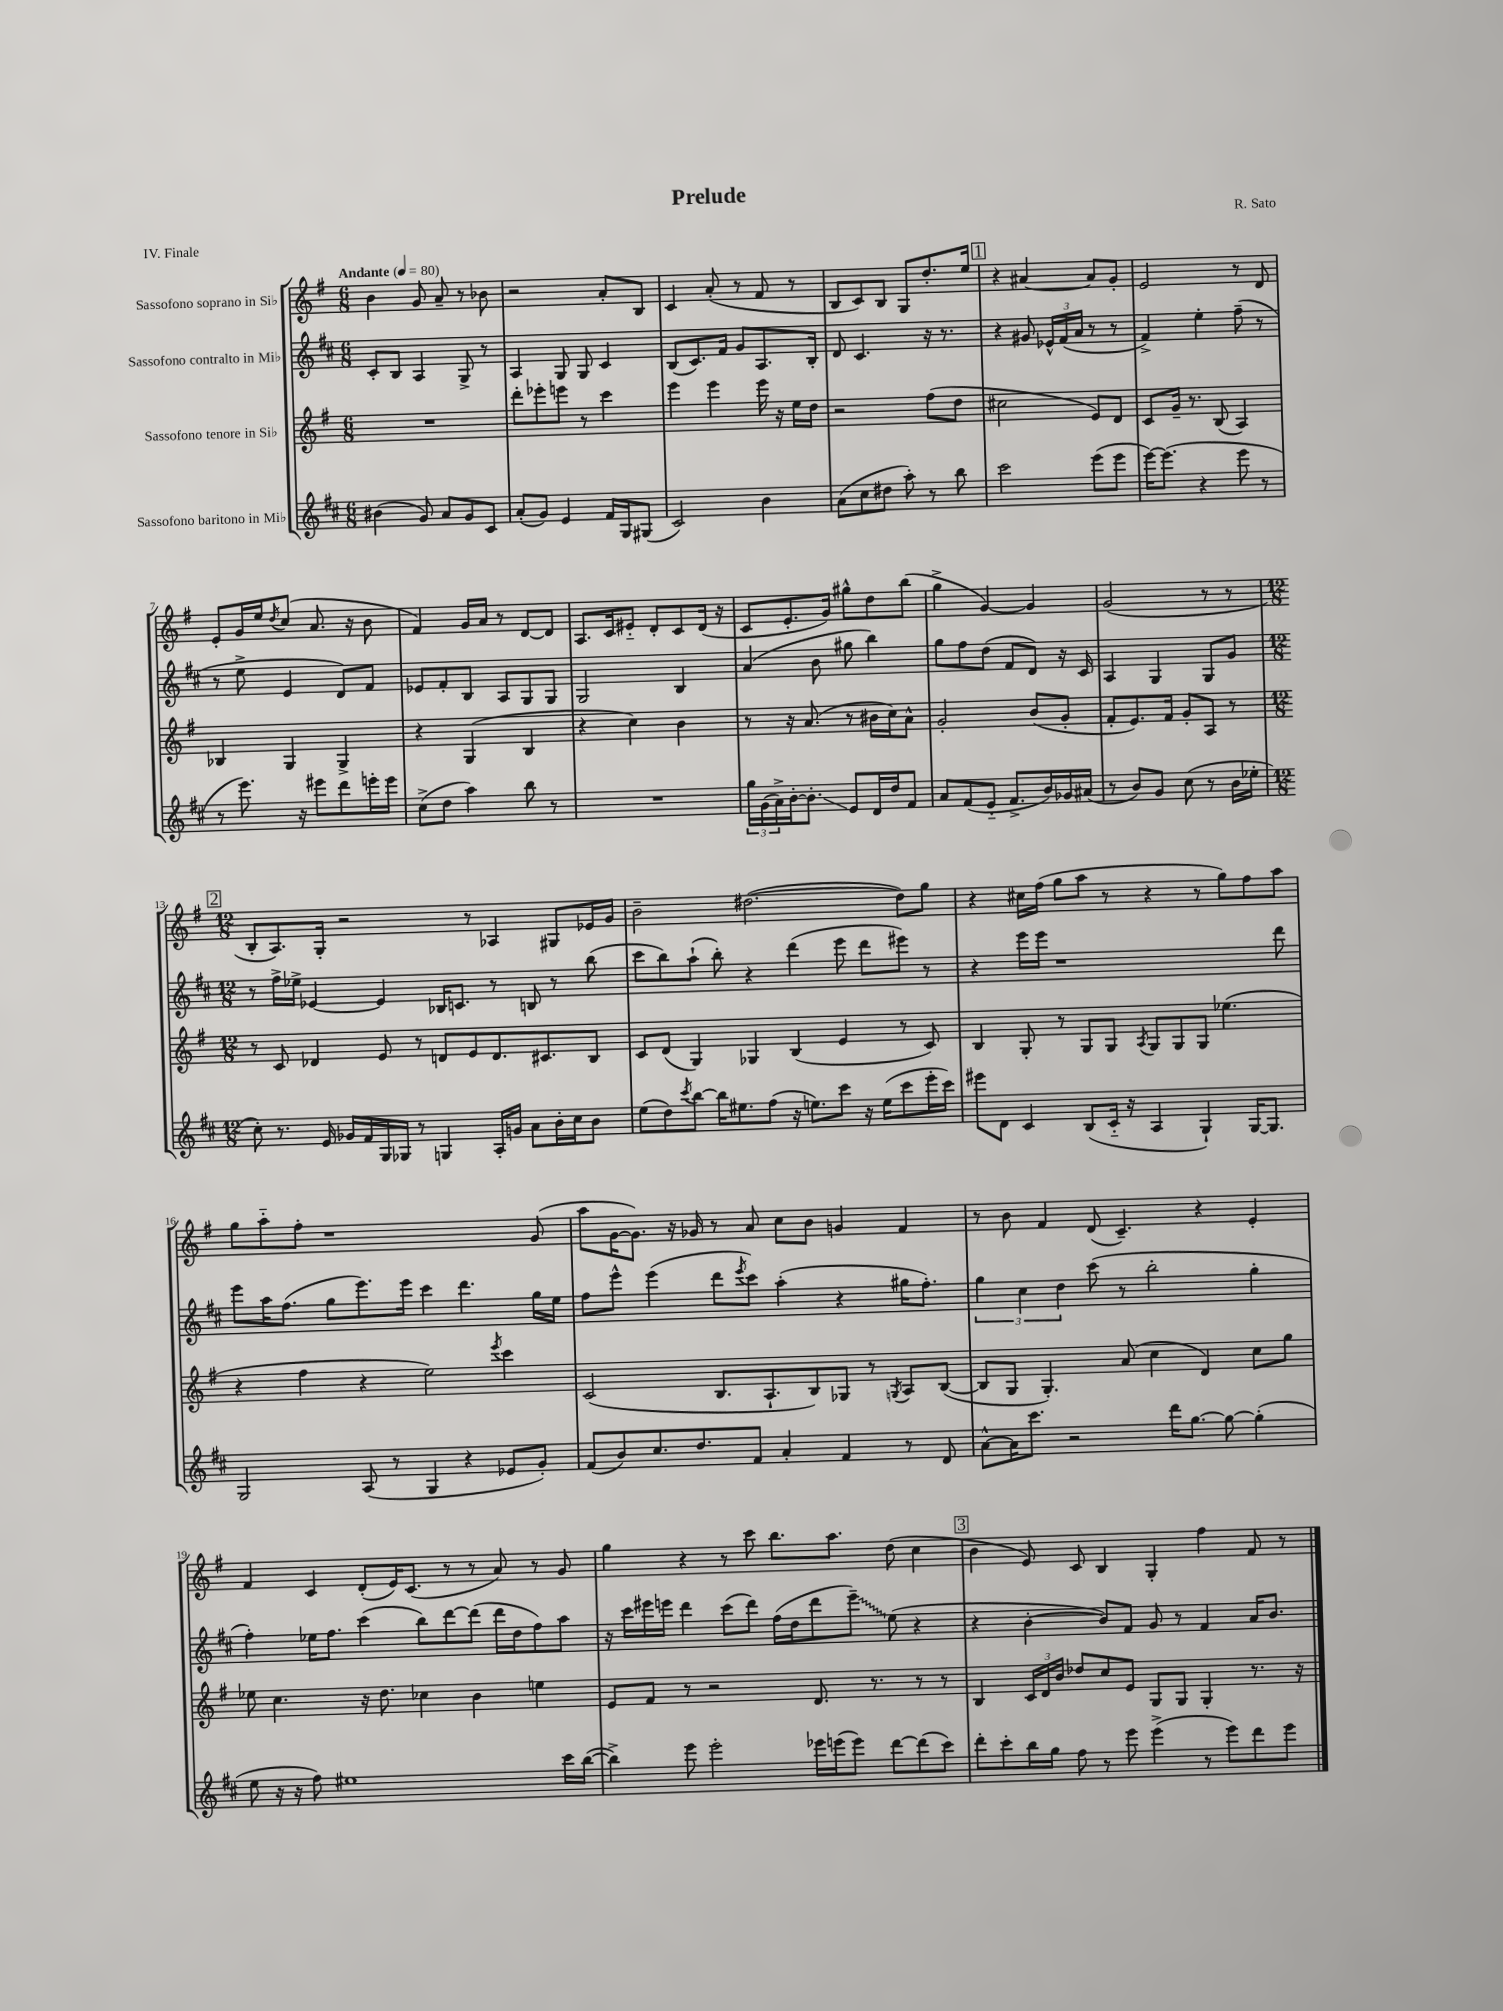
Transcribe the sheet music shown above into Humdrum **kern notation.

**kern	**kern	**kern	**kern
*staff4	*staff3	*staff2	*staff1
*clefG2	*clefG2	*clefG2	*clefG2
*k[f#c#]	*k[f#]	*k[f#c#]	*k[f#]
*M6/8	*M6/8	*M6/8	*M6/8
*MM80	*MM80	*MM80	*MM80
(4b#	2.r	8c#'	4b
.	.	8B	.
8g)	.	4A	8g
8a	.	.	8a~
8g	.	8G^	8r
8c#	.	8r	8b-
=	=	=	=
(8a'	8ddd'	4A	2r
8g)	8eee-'	.	.
4e	8eee	8G	.
.	8r	8G	.
16f#	4ccc	4c#	8a'
16G	.	.	.
(8G#	.	.	8B
=	=	=	=
2c#)	4eee	(8B	4c
.	.	8.c#)	.
.	4eee	.	(8a'
.	.	16f#	.
.	.	8g	8r
4b	16eee	8.A	8f#
.	16r	.	.
.	16ee	.	8r
.	16dd	16B'	.
=	=	=	=
(8a	2r	8d	8B
8cc#	.	4.c#	8c)
8dd#	.	.	8B
8aa')	.	.	8G
8r	(8ff#	16r	8.dd'
.	.	8.r	.
8bb	8dd	.	.
.	.	.	16ee
=	=	=	=
2ccc#	2cc#	4r	4r
.	.	8g#	[4a#
.	.	24e-^^	.
.	.	(24f#	.
.	.	24a	.
(8eee	8e)	8r	8a#]
8eee	8d	8r	8g'
=	=	=	=
[16eee)	8c	4f#^)	2e
(8.eee]	.	.	.
.	16g~	.	.
.	8.r	.	.
4r	.	4ee'	.
.	(8B	.	.
8eee	4A)	(8ff#~	8r
8r	.	8r	8d
=	=	=	=
8r	4B-	8r	8e'
8.eee)	.	8ee^	16g
.	.	.	16ee
.	.	.	8qdd
.	4G	4e	(8cc
16r	.	.	.
8eee#	.	.	8.a
8ddd	4G^	8d)	.
.	.	.	16r
16eee'	.	8f#	8b
16eee	.	.	.
=	=	=	=
(8cc#^	4r	8e-	4f#)
8dd	.	8f#'	.
4aa)	(4G	8B	16g
.	.	.	16a
.	.	8A	8r
8bb	4B	8G	[8d
8r	.	8G	8d]
=	=	=	=
2.r	4r	2G	8.A
.	.	.	16c
.	4cc)	.	8e#'~
.	.	.	8d'
.	4b	4B	8c
.	.	.	(16d
.	.	.	16r
=	=	=	=
24gg	8r	(4a	8c
(24g	.	.	.
24a^)	.	.	.
[16b'	16r	.	8.e'
8.b']	(8.a	.	.
.	.	8b	.
.	.	.	16g)
8e	8r	8gg#	8gg#^^
16d	16b#	4bb)	8dd
16dd	16cc)	.	.
8f#	8a^^	.	(8bb
=	=	=	=
8a	2g'	8gg	4gg^
(8f#	.	8ff#	.
8e'~	.	(8dd	[4g)
8.f#^	.	8f#	.
.	(8b	8d)	4g]
16b)	.	.	.
16g-	8g'	16r	.
(16a#	.	16c#	.
=	=	=	=
8r	8f#'	4A	(2g
8b)	8.e)	.	.
8g	.	4G	.
.	16f#	.	.
(8cc#	8g'	.	.
8r	8A	8G	8r
16b	8r	8g	8r
16ee-'	.	.	.
=	=	=	=
*M12/8	*M12/8	*M12/8	*M12/8
8cc#')	8r	8r	8B'
8.r	8c	16ff#^	8.A)
.	.	16ee-^	.
.	4d-	[4e-	.
16e	.	.	16G'
16g-	.	.	2r
16f#	.	.	.
16G	8e	4e-]	.
16G-	.	.	.
8r	8r	.	.
4G	8d	16B-	.
.	.	8.c	.
.	8e	.	8r
16A'	8.d	8r	4A-
16g	.	.	.
8a	.	8B	.
.	8.c#	.	.
16b'	.	8r	8G#
16cc#	.	.	.
8b	8B	(8bb	16e-
.	.	.	16g
=	=	=	=
(8ee	8c	8ccc#	2b~
8dd)	(8d	8bb)	.
8qccc#	.	.	.
[8bb	4G)	(8aa`	.
16bb]	.	8bb')	.
8.ee#	.	.	.
.	4G-	4r	([2.dd#
(8ff#	.	.	.
16r	(4B	(4ddd	.
8.ee)	.	.	.
8ccc#	4e	8eee	.
16r	.	8ddd	.
(16ee	.	.	.
8ccc#	8r	8eee#)	8dd#])
16eee'	8c)	8r	8gg
16ccc#)	.	.	.
=	=	=	=
8eee#	4B	4r	4r
8d	.	.	.
4c#	8G'	16eee	16cc#
.	.	16eee	(16ff#
.	8r	1r	8gg
(8B	8G	.	8aa
16c#'~	8G	.	8r
16r	.	.	.
.	8qA	.	.
4A	8G	.	4r
.	8G	.	.
4G`)	8G	.	8r
.	(4.ee-	.	8gg)
[16G	.	.	8ff#
8.G]	.	.	.
.	.	8ddd	8aa
=	=	=	=
2G	4r	8eee	8gg
.	.	16aa	8aa'~
.	.	(8.ff#	.
.	4ff#	.	8ff#'
.	.	8gg	1r
(8A	4r	8.eee)	.
8r	.	.	.
.	.	16eee	.
4G	2ee)	4ccc#	.
4r	.	4.ddd	.
.	8qeee	.	.
8e-	4ccc	.	.
8g')	.	16gg	(8g
.	.	16ee	.
=	=	=	=
(8f#	(2c	8ff#	8aa
8b)	.	8eee^^	[16g
.	.	.	8.g])
8.cc#	.	(4eee	.
.	.	.	16r
8.dd	.	.	16g-
.	8.B	8ddd	8r
.	.	8qeee	.
8f#	.	8ccc#)	8a
.	8.A`	.	.
4a'	.	(4aa'	8cc
.	8B)	.	8b
4f#	8G-	4r	4g
.	8r	.	.
.	8qG	.	.
8r	8A	16gg#	4f#
.	.	8.ff#')	.
8d	([8B	.	.
=	=	=	=
[8a^^	8B]	6gg	8r
16a]	8G	.	8b
.	.	6cc#	.
8.ccc#	.	.	.
.	4.G')	.	4f#
.	.	6dd	.
2r	.	.	.
.	.	(8ccc#	(8d
.	(8a	8r	4.c~)
.	4cc	2bb'	.
16ddd	.	.	.
[8.gg	.	.	.
.	4d)	.	4r
8gg_	.	.	.
(4gg']	8cc	4gg'	4e'
.	8gg	.	.
=	=	=	=
8ee	8ee-	4ff#')	4f#
16r	4.cc	.	.
16r	.	.	.
8ff#)	.	16ee-	4c
.	.	8.ff#	.
1ee#	.	.	.
.	16r	(4ccc#	(8d'
.	8.dd	.	.
.	.	.	16e)
.	.	.	(8.c
.	4cc-	8bb)	.
.	.	[8ddd	8r
.	4b	(8ddd]	8r
.	.	16ddd	8a)
.	.	16dd	.
.	4ee	8ff#)	8r
16ccc#	.	8aa	8g
([16bb	.	.	.
=	=	=	=
4bb^])	8e	16r	4gg
.	.	16ccc#	.
.	8f#	16eee#	.
.	.	16eee	.
8eee	8r	4ddd	4r
2eee'	2r	.	.
.	.	(8ccc#	8r
.	.	8ddd)	8ccc
.	.	(16ff#	8.bb
.	.	16dd	.
16eee-	8.d	8ddd	.
(16eee	.	.	8.aa
8eee)	.	8eee~)	.
.	8.r	.	.
[8ddd	.	(8ee	(8dd
(8ddd]	8r	4r	4cc
8ccc#)	8r	.	.
=	=	=	=
8ddd'	4B	4r	4b
8ccc#'	.	.	.
16bb	24c	[4b'	8e)
.	24d	.	.
16gg	.	.	.
.	24b	.	.
8ff#	8dd-	.	8c
8r	8cc	8b])	4B
8eee	8e	8f#	.
(4eee^	8G	8g	4G'
.	8G	8r	.
8r	4G'	4f#	4ff#
8eee)	.	.	.
8ddd	8.r	16a	8f#
.	.	8.b	.
8eee	.	.	8r
.	16r	.	.
==	==	==	==
*-	*-	*-	*-
